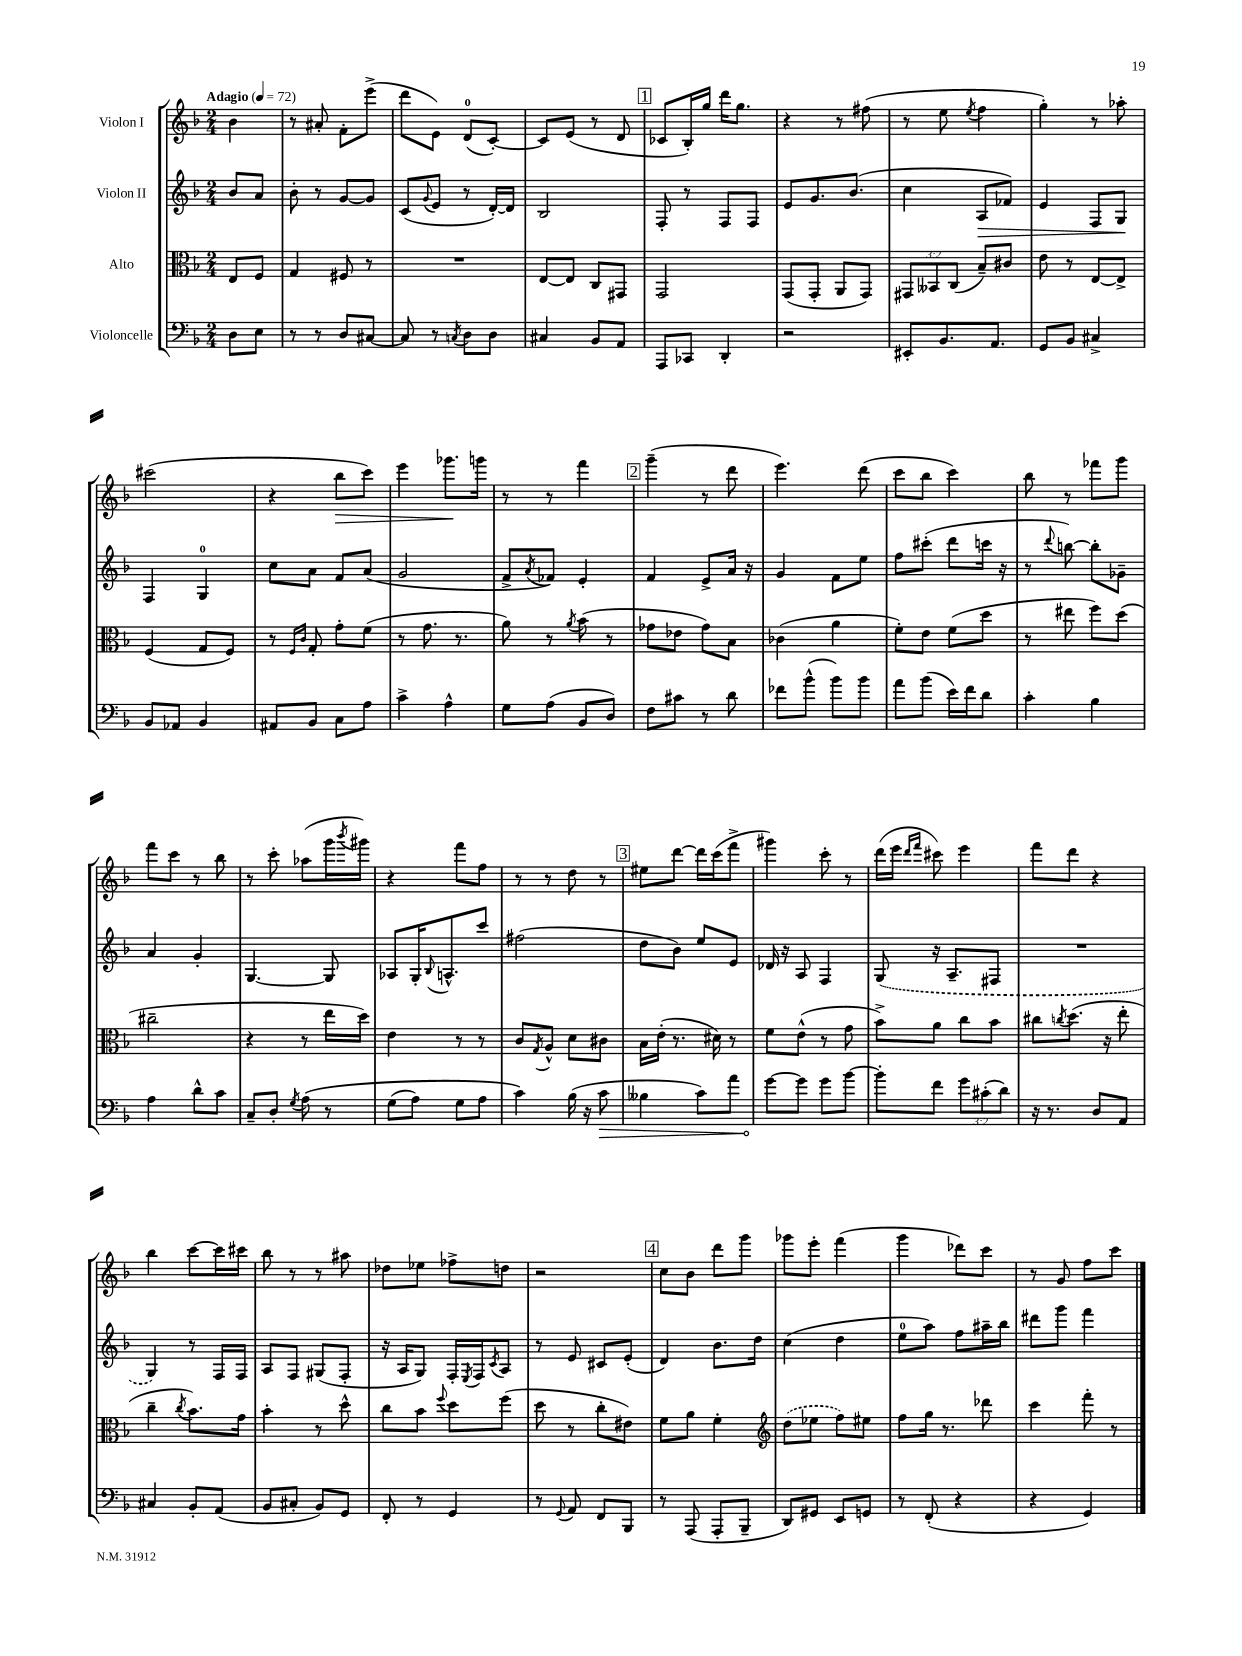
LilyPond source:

<<
\new StaffGroup <<
\new Staff = "s0" \with { instrumentName = "Violon I" } {
    \clef treble \key f \major \numericTimeSignature \time 2/4 \partial 4 \tempo "Adagio" 4 = 72
    bes'4 |
    r8 ais'8-. f'8-. e'''8->( |
    d'''8 e'8) d'8-0( c'8~-.) |
    c'8 e'8( r8 d'8 |
    \mark \markup { \box "1" } ces'8 bes16-.) g''16 d'''16 g''8. |
    r4 r8 fis''8( |
    r8 e''8 \acciaccatura { e''8 } f''4 |
    g''4-.) r8 aes''8-. |
    cis'''2( |
    r4 bes''8\> c'''8) |
    e'''4 ges'''8.\! g'''16 |
    r8 r8 f'''4 |
    \mark \markup { \box "2" } g'''4--( r8 d'''8 |
    e'''4.) d'''8( |
    c'''8 bes''8 c'''4) |
    bes''8 r8 fes'''8 g'''8 |
    f'''8 c'''8 r8 bes''8 |
    r8 c'''8-. aes''8( g'''16 \acciaccatura { bes'''8 } gis'''16) |
    r4 f'''8 f''8 |
    r8 r8 d''8 r8 |
    \mark \markup { \box "3" } eis''8 d'''8~ d'''16 c'''16( f'''8-> |
    gis'''4) c'''8-. r8 |
    d'''16( e'''16 \grace { d'''16 f'''16 } cis'''8) e'''4 |
    f'''8 d'''8 r4 |
    bes''4 c'''8~ c'''16 cis'''16 |
    bes''8 r8 r8 ais''8 |
    des''8 ees''8 fes''8-> d''8 |
    r2 |
    \mark \markup { \box "4" } c''8 bes'8 d'''8 g'''8 |
    ges'''8 e'''8-. f'''4( |
    g'''4 des'''8) c'''8 |
    r8 g'8 f''8 c'''8 \bar "|." |
}
\new Staff = "s1" \with { instrumentName = "Violon II" } {
    \clef treble \key f \major \numericTimeSignature \time 2/4 \partial 4
    bes'8 a'8 |
    bes'8-. r8 g'8~ g'8 |
    c'8( \appoggiatura { g'8 } e'8 r8 d'16~-.) d'16 |
    bes2 |
    \mark \markup { \box "1" } f8-. r8 f8 f8 |
    e'8 g'8. bes'8.( |
    c''4 a8\> fes'8) |
    e'4 f8 g8\! |
    f4 g4-0 |
    c''8 a'8 f'8 a'8( |
    g'2 |
    f'8-> \acciaccatura { a'8 } fes'8) e'4-. |
    \mark \markup { \box "2" } f'4 e'8-> a'16 r16 |
    g'4 f'8 e''8 |
    f''8 cis'''8-.( d'''8 c'''16 r16 |
    r8 \appoggiatura { d'''8 } b''8~) b''8-. ges'8-- |
    a'4 g'4-. |
    g4.~ g8 |
    aes8 g16-. \appoggiatura { bes8 } a8.-^ c'''8 |
    fis''2( |
    \mark \markup { \box "3" } d''8 bes'8) e''8 e'8 |
    des'16 r16 a8 f4 |
    \once \slurDashed g8( r16 a8.-- fis8 |
    R2 |
    g4) r8 f16 f16 |
    a8 f8 gis8( f8-. |
    r16 a16 g8) f16-. \acciaccatura { e8 } f16 \acciaccatura { c'8 } a8 |
    r8 e'8 cis'8 e'8-.( |
    \mark \markup { \box "4" } d'4) bes'8. d''16 |
    c''4( d''4 |
    e''8-0 a''8) f''8 ais''16-- bes''16 |
    dis'''8 g'''8 f'''4 \bar "|." |
}
\new Staff = "s2" \with { instrumentName = "Alto" } {
    \clef alto \key f \major \numericTimeSignature \time 2/4 \override Staff.TupletNumber.text = #tuplet-number::calc-fraction-text \partial 4
    e8 f8 |
    g4 fis8 r8 |
    R2 |
    e8~ e8 c8 gis,8 |
    \mark \markup { \box "1" } g,2 |
    g,8( g,8-. a,8 g,8) |
    \tuplet 3/2 { gis,8 beses,8 c8( } bes8--) cis'8 |
    e'8 r8 e8~ e8-> |
    f4( g8 f8) |
    r8 \grace { f16 c'16 } g8-. g'8-. f'8( |
    r8 g'8. r8. |
    a'8) r8 \acciaccatura { a'8 } bes'8( r8 |
    \mark \markup { \box "2" } ges'8 ees'8 ges'8) bes8 |
    ces'4( a'4 |
    f'8-.) e'8 f'8( d''8 |
    r8 eis''8 f''8) d''8( |
    cis''2-- |
    r4 r8 e''16 d''16) |
    e'4 r8 r8 |
    c'8 \acciaccatura { g8 } a8-^ d'8 cis'8 |
    \mark \markup { \box "3" } bes16 e'16-.( r8. dis'16) r8 |
    f'8 e'8-^( r8 g'8 |
    bes'8->) a'8 c''8 bes'8 |
    cis''8 \acciaccatura { c''8 } d''8.( r16 e''8-. |
    c''4-- \acciaccatura { c''8 } bes'8.) g'16 |
    bes'4-. r8 d''8-^ |
    c''8 bes'8 \appoggiatura { f''8 } d''8 f''8( |
    d''8 r8 c''8-. eis'8) |
    \mark \markup { \box "4" } f'8 a'8 f'4-. |
    \clef treble \once \slurDashed d''8( ees''8 f''8) eis''8 |
    f''8 g''16 r8. des'''8 |
    c'''4 f'''8-. r8 \bar "|." |
}
\new Staff = "s3" \with { instrumentName = "Violoncelle" } {
    \clef bass \key f \major \numericTimeSignature \time 2/4 \override Staff.TupletNumber.text = #tuplet-number::calc-fraction-text \partial 4
    d8 e8 |
    r8 r8 d8 cis8~ |
    cis8 r8 \acciaccatura { c8 } d8 d8 |
    cis4 bes,8 a,8 |
    \mark \markup { \box "1" } a,,8 ces,8 d,4-. |
    r2 |
    eis,8-. bes,8. a,8. |
    g,8 bes,8 cis4-> |
    bes,8 aes,8 bes,4 |
    ais,8 bes,8 c8 a8 |
    c'4-> a4-^ |
    g8 a8( bes,8 d8) |
    \mark \markup { \box "2" } f8 cis'8 r8 d'8 |
    fes'8 bes'8-^( bes'8) bes'8 |
    a'8 bes'8( e'16) f'16 d'8 |
    c'4-. bes4 |
    a4 d'8-^ c'8 |
    c8-- d8-. \acciaccatura { g8 } a8\( r8 |
    g8( a8) g8 a8 |
    c'4\) bes16( r16 \once \override Hairpin.circled-tip = ##t c'8\> |
    \mark \markup { \box "3" } beses4 c'8) a'8 |
    g'8~\! g'8 g'8 bes'8~ |
    bes'8-. f'8 \tuplet 3/2 { g'8 cis'8-.( d'8) } |
    r16 r8. d8 a,8 |
    cis4 bes,8-. a,8( |
    bes,8 cis8-. bes,8) g,8 |
    f,8-. r8 g,4 |
    r8 \appoggiatura { g,8 } a,8 f,8 bes,,8 |
    \mark \markup { \box "4" } r8 a,,8( a,,8-. bes,,8-- |
    d,8) gis,8 e,8 g,8 |
    r8 f,8-.( r4 |
    r4 g,4) \bar "|." |
}
>>
>>
\layout { \context { \Score \remove "Bar_number_engraver" } }
